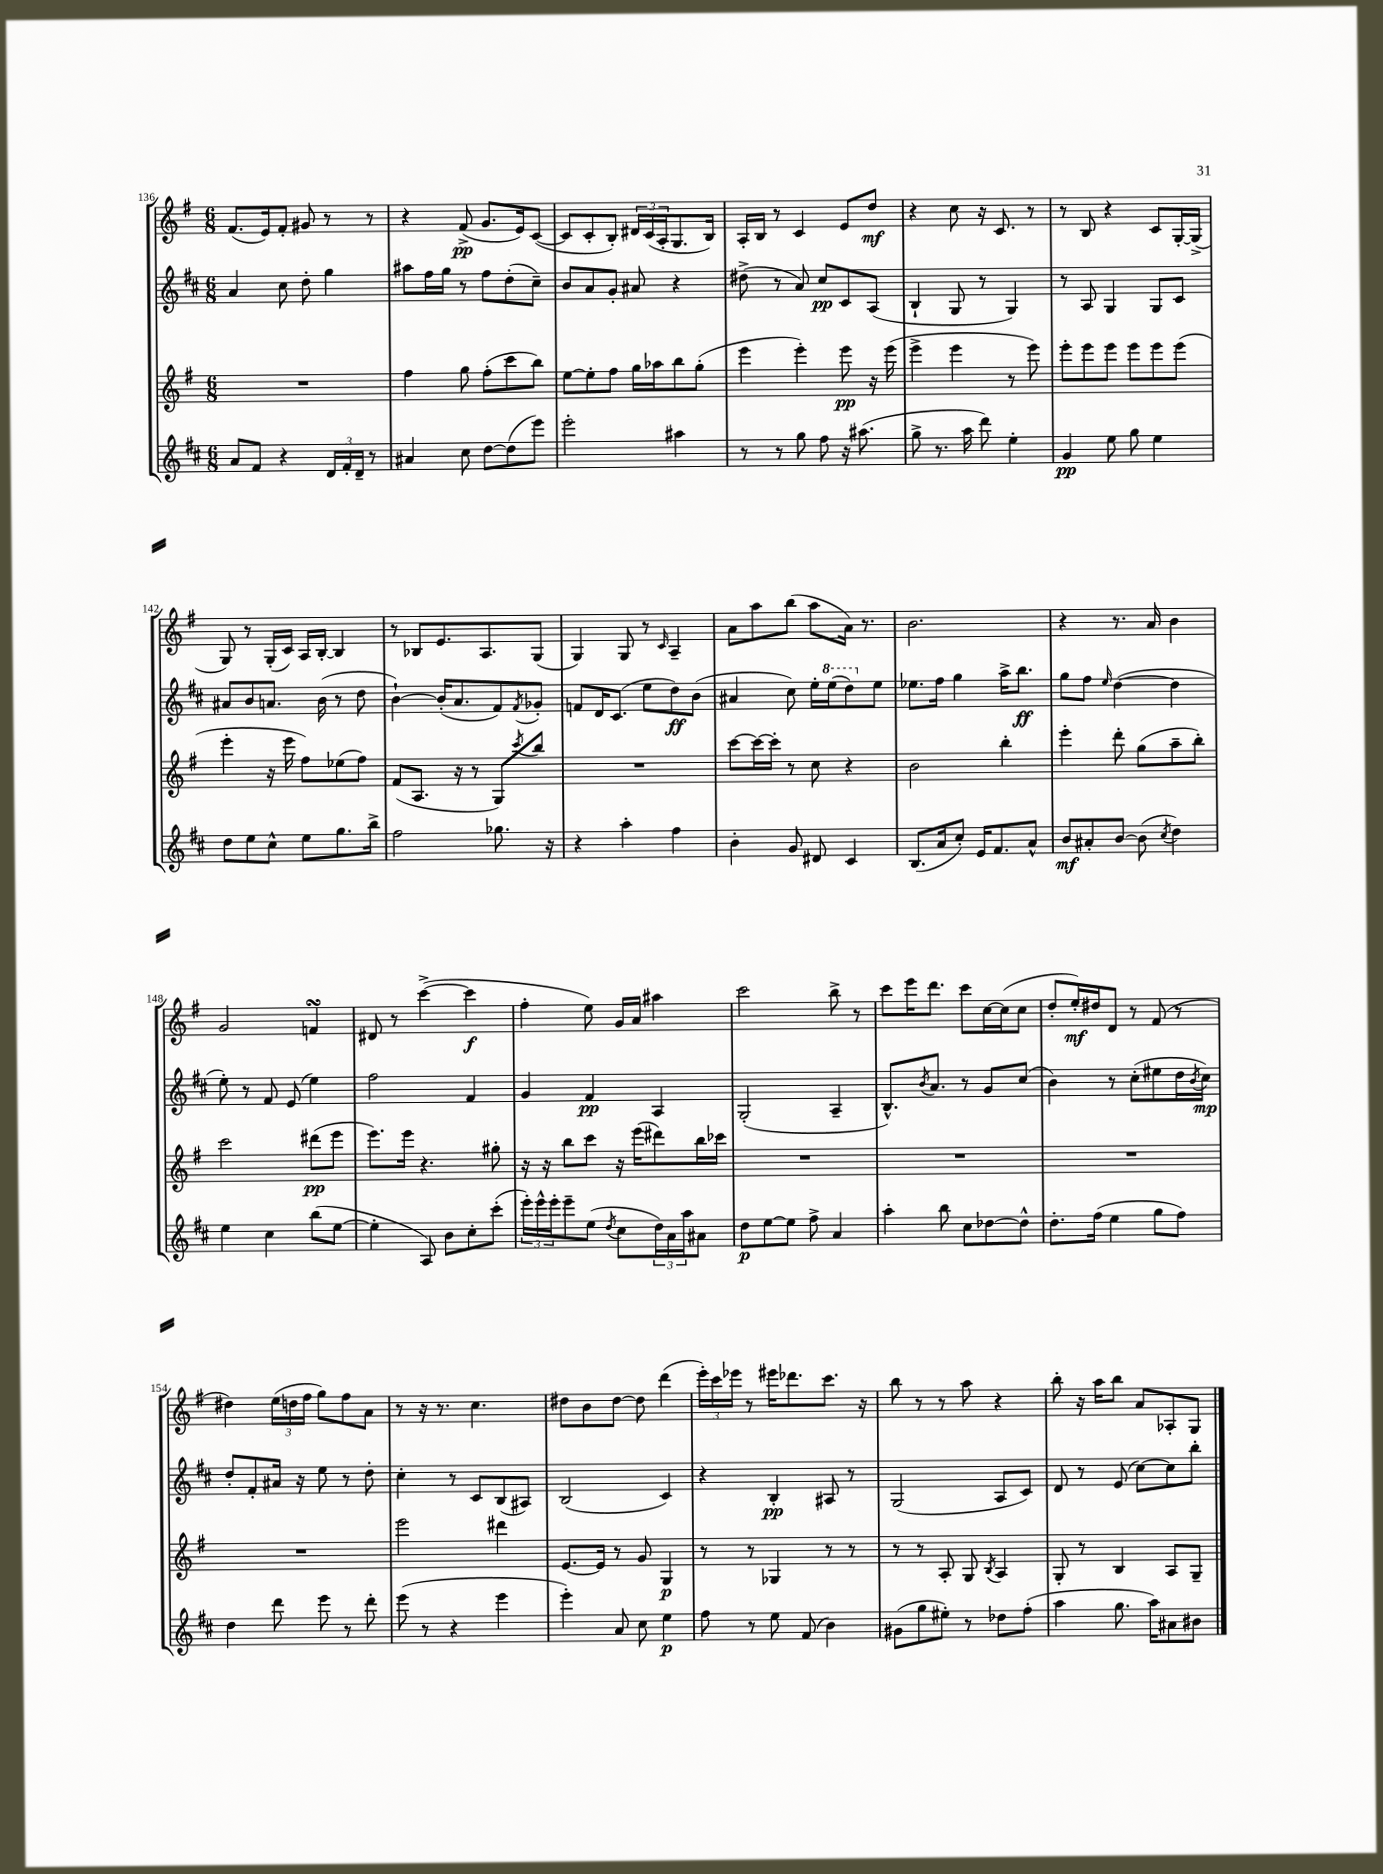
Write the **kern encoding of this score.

**kern	**kern	**kern	**kern
*staff4	*staff3	*staff2	*staff1
*clefG2	*clefG2	*clefG2	*clefG2
*k[f#c#]	*k[f#]	*k[f#c#]	*k[f#]
*M6/8	*M6/8	*M6/8	*M6/8
8a/L	2.r	4a/	(8.f#/L
8f#/J	.	.	.
.	.	.	16e/k)
4r	.	8cc#\	8f#'/J
.	.	8dd'\	8g#/
24d/LL	.	4gg\	8r
24f#'/	.	.	.
24d~/JJ	.	.	.
8r	.	.	8r
=	=	=	=
4a#/	4ff#\	8aa#\L	4r
.	.	16ff#\L	.
.	.	16gg\JJ	.
8cc#\	8gg\	8r	(8f#^/
[8dd\L	(8ff#'\L	8ff#\L	8.g/L
(8dd\]	8ccc\	(8dd'\	.
.	.	.	16e/k)
8eee\J)	8bb\J)	8cc#~\J)	([8c/J
=	=	=	=
2eee'\	[8ee\L	8b/L	8c/]L
.	8ee'\]	8a/	8c'/
.	8ff#\J	8g'/J	8B'/J)
.	16gg\LL	8a#/	24d#/LL
.	.	.	(24c/
.	16aa-\J	.	.
.	.	.	24A'/J
4aa#\	8bb\	4r	8.G/
.	(8gg'\J	.	.
.	.	.	16B/Jk)
=	=	=	=
8r	4eee\	(8dd#^\	16A'/LL
.	.	.	16B/JJ
8r	.	8r	8r
8gg\	4eee'\)	8a/)	4c/
8ff#\	.	8cc#/L	.
16r	8eee\	8c#/	8e/L
(8.aa#\	.	.	.
.	16r	(8A/J	8dd/J
.	(16eee\	.	.
=	=	=	=
8gg^\	4eee^\	4B`/	4r
8.r	.	.	.
.	4eee\	8G/	8cc\
16aa\	.	.	.
8ddd\)	.	8r	16r
.	.	.	8.c/
4ee'\	8r	4G/)	.
.	8eee\)	.	8r
=	=	=	=
4g/	8eee'\L	8r	8r
.	8eee\	8A/	8B/
8ee\	8eee\J	4G/	4r
8gg\	8eee\L	.	.
4ee\	8eee\	8G/L	8c/L
.	(8eee\J	8c#/J	[16G'/L
.	.	.	(16G^/]JJ
=	=	=	=
8dd\L	4eee'\	8a#/L	8G/)
8ee\	.	8b/	8r
8cc#^^\J	16r	8.a/J	(16G'/LL
.	16eee\	.	16c/JJ)
8ee\L	8ff#\L)	.	16A/LL
.	.	(16b\	[16B'/JJ
8.gg\	(8ee-\	8r	4B/]
.	8ff#\J)	8dd\	.
16bb^\Jk	.	.	.
=	=	=	=
2ff#\	(8f#/L	[4b`\)	8r
.	8.A/J	.	8B-/L
.	.	(16b'/]LK	8.e/
.	16r	8.a/	.
.	8r	.	.
.	.	.	8.A/
8.gg-\	8G/L)	8f#/)	.
.	8qccc/	8qf#/	.
.	8bb/J	8g-'/J	(8G/J
16r	.	.	.
=	=	=	=
4r	2.r	8f/L	4G/)
.	.	16d/K	.
.	.	(8.c#/J	.
4aa'\	.	.	8G/
.	.	8ee\L	8r
.	.	.	16qqc/
4ff#\	.	8dd\)	4A~/
.	.	(8b\J	.
=	=	=	=
4b'\	[8ccc\L	4a#/	8a\L
.	16ccc\_L	.	8aa\
.	16ccc'\]JJ	.	.
8g/	8r	8cc#\)	(8bb\J
8d#/	8cc\	16ee'\LL	8aa\L
.	.	(16eee\J	.
4c#/	4r	8ddd\)	16a\Jk)
.	.	.	8.r
.	.	8ee\J	.
=	=	=	=
(8.B/L	2b\	8.ee-\L	2.b\
16a/k	.	16ff#\Jk	.
8cc#'/J)	.	4gg\	.
16e/LK	.	.	.
8.f#/	.	.	.
.	4bb'\	16aa^\LK	.
.	.	8.bb\J	.
8a^^/J	.	.	.
=	=	=	=
8b/L	4eee'\	8gg\L	4r
8a#'/	.	8ff#\J	.
.	.	16qqee/	.
[8b/J	8ddd'\	([4dd\	8.r
(8b\]	(8gg\L	.	.
.	.	.	16a/
8qcc#/	.	.	.
4dd\)	8aa~\	4dd\]	4b\
.	8bb'\J)	.	.
=	=	=	=
4ee\	2ccc\	8ee'\)	2g/
.	.	8r	.
4cc#\	.	8f#/	.
.	.	(8e/	.
(8bb\L	(8ddd#\L	4ee\)	4f/
[8ee\J	8eee\J	.	.
=	=	=	=
4ee'\]	8.eee\L)	2ff#\	8d#/
.	.	.	8r
.	16eee\Jk	.	.
8A/)	4.r	.	([4ccc^\
8b\L	.	.	.
8cc#'\	.	4f#/	4ccc\]
(8ccc#'\J	8gg#'\	.	.
=	=	=	=
24eee'\LL)	16r	4g/	4ff#'\
24eee^^\	.	.	.
.	16r	.	.
24eee'\J	.	.	.
8eee~\	8bb\L	.	.
(8ee\J	8ccc\J	4f#/	8ee\)
8qdd/	.	.	.
8cc#\L	16r	.	16g/LL
.	(16eee\LK	.	16a/JJ
24dd\L)	8ddd#\)	4A/	4aa#\
24a\	.	.	.
24aa\J	.	.	.
8a#\J	16bb\L	.	.
.	16ccc-\JJ	.	.
=	=	=	=
8dd\L	2.r	(2G'/	2ccc\
[8ee\	.	.	.
8ee\]J	.	.	.
8ff#^\	.	.	.
4a/	.	4A~/	8bb^\
.	.	.	8r
=	=	=	=
4aa'\	2.r	8.B^^/L)	8ccc\L
.	.	.	16eee\K
.	.	8qb/	.
.	.	8.a/J	8.ddd\J
8bb\	.	.	.
8cc#\L	.	8r	8ccc\L
[8dd-\	.	8g/L	[16cc\L
.	.	.	(16cc\]J
8dd-^^\]J	.	(8cc#/J	8cc\J
=	=	=	=
8.dd'\L	2.r	4b\)	8dd'/L
.	.	.	16ee'/L)
(16ff#\Jk	.	.	16dd#/J
4ee\	.	8r	8d/J
.	.	(8cc#'\L	8r
8gg\L	.	8ee#\	(8f#/
8ff#\J)	.	16dd\L	8r
.	.	8qb/	.
.	.	16cc#\JJ)	.
=	=	=	=
4dd\	2.r	8dd'/L	4dd#\)
.	.	8f#'/	.
8ddd\	.	16a#/Jk	(24ee\LL
.	.	.	24dd\
.	.	16r	.
.	.	.	24ff#\JJ
8eee\	.	8ee\	8gg\L)
8r	.	8r	8ff#\
8ddd'\	.	8dd'\	8a\J
=	=	=	=
(8eee\	2eee\	4cc#'\	8r
8r	.	.	16r
.	.	.	8.r
4r	.	8r	.
.	.	8c#/L	4.cc\
4eee\	4ddd#\	(8B/	.
.	.	8A#/J)	.
=	=	=	=
4eee'\)	[8.e/L	(2B/	8dd#\L
.	.	.	8b\
.	16e/]Jk	.	.
8a/	8r	.	[8dd#\J
8cc#\	8g/	.	8dd#\]
4ee\	4G/	4c#/)	(4ddd\
=	=	=	=
8ff#\	8r	4r	24eee'\LL)
.	.	.	24ccc\
.	.	.	24eee-\JJ
8r	8r	.	8r
8ee\	4G-/	4B'/	16eee#\LK
.	.	.	8.ddd-\
(8f#/	.	.	.
4b\)	8r	8A#/	8.ccc\J
.	8r	8r	.
.	.	.	16r
=	=	=	=
(8g#\L	8r	(2G/	8bb\
8gg\	8r	.	8r
8ee#'\J)	8A'/	.	8r
8r	8G/	.	8aa\
.	8qB/	.	.
8dd-\L	4A/	8A/L	4r
(8ff#'\J	.	8c#/J)	.
=	=	=	=
4aa\	8G'/	8d/	8bb'\
.	8r	8r	16r
.	.	.	16aa\LK
8.gg\	4B/	(8e/	8bb\J
.	.	[8cc#\L)	8a/L
16aa\LK)	.	.	.
8a#\	8A/L	8cc#\]	8A-'/
8b#\J	8G~/J	8bb'\J	8G/J
==	==	==	==
*-	*-	*-	*-
